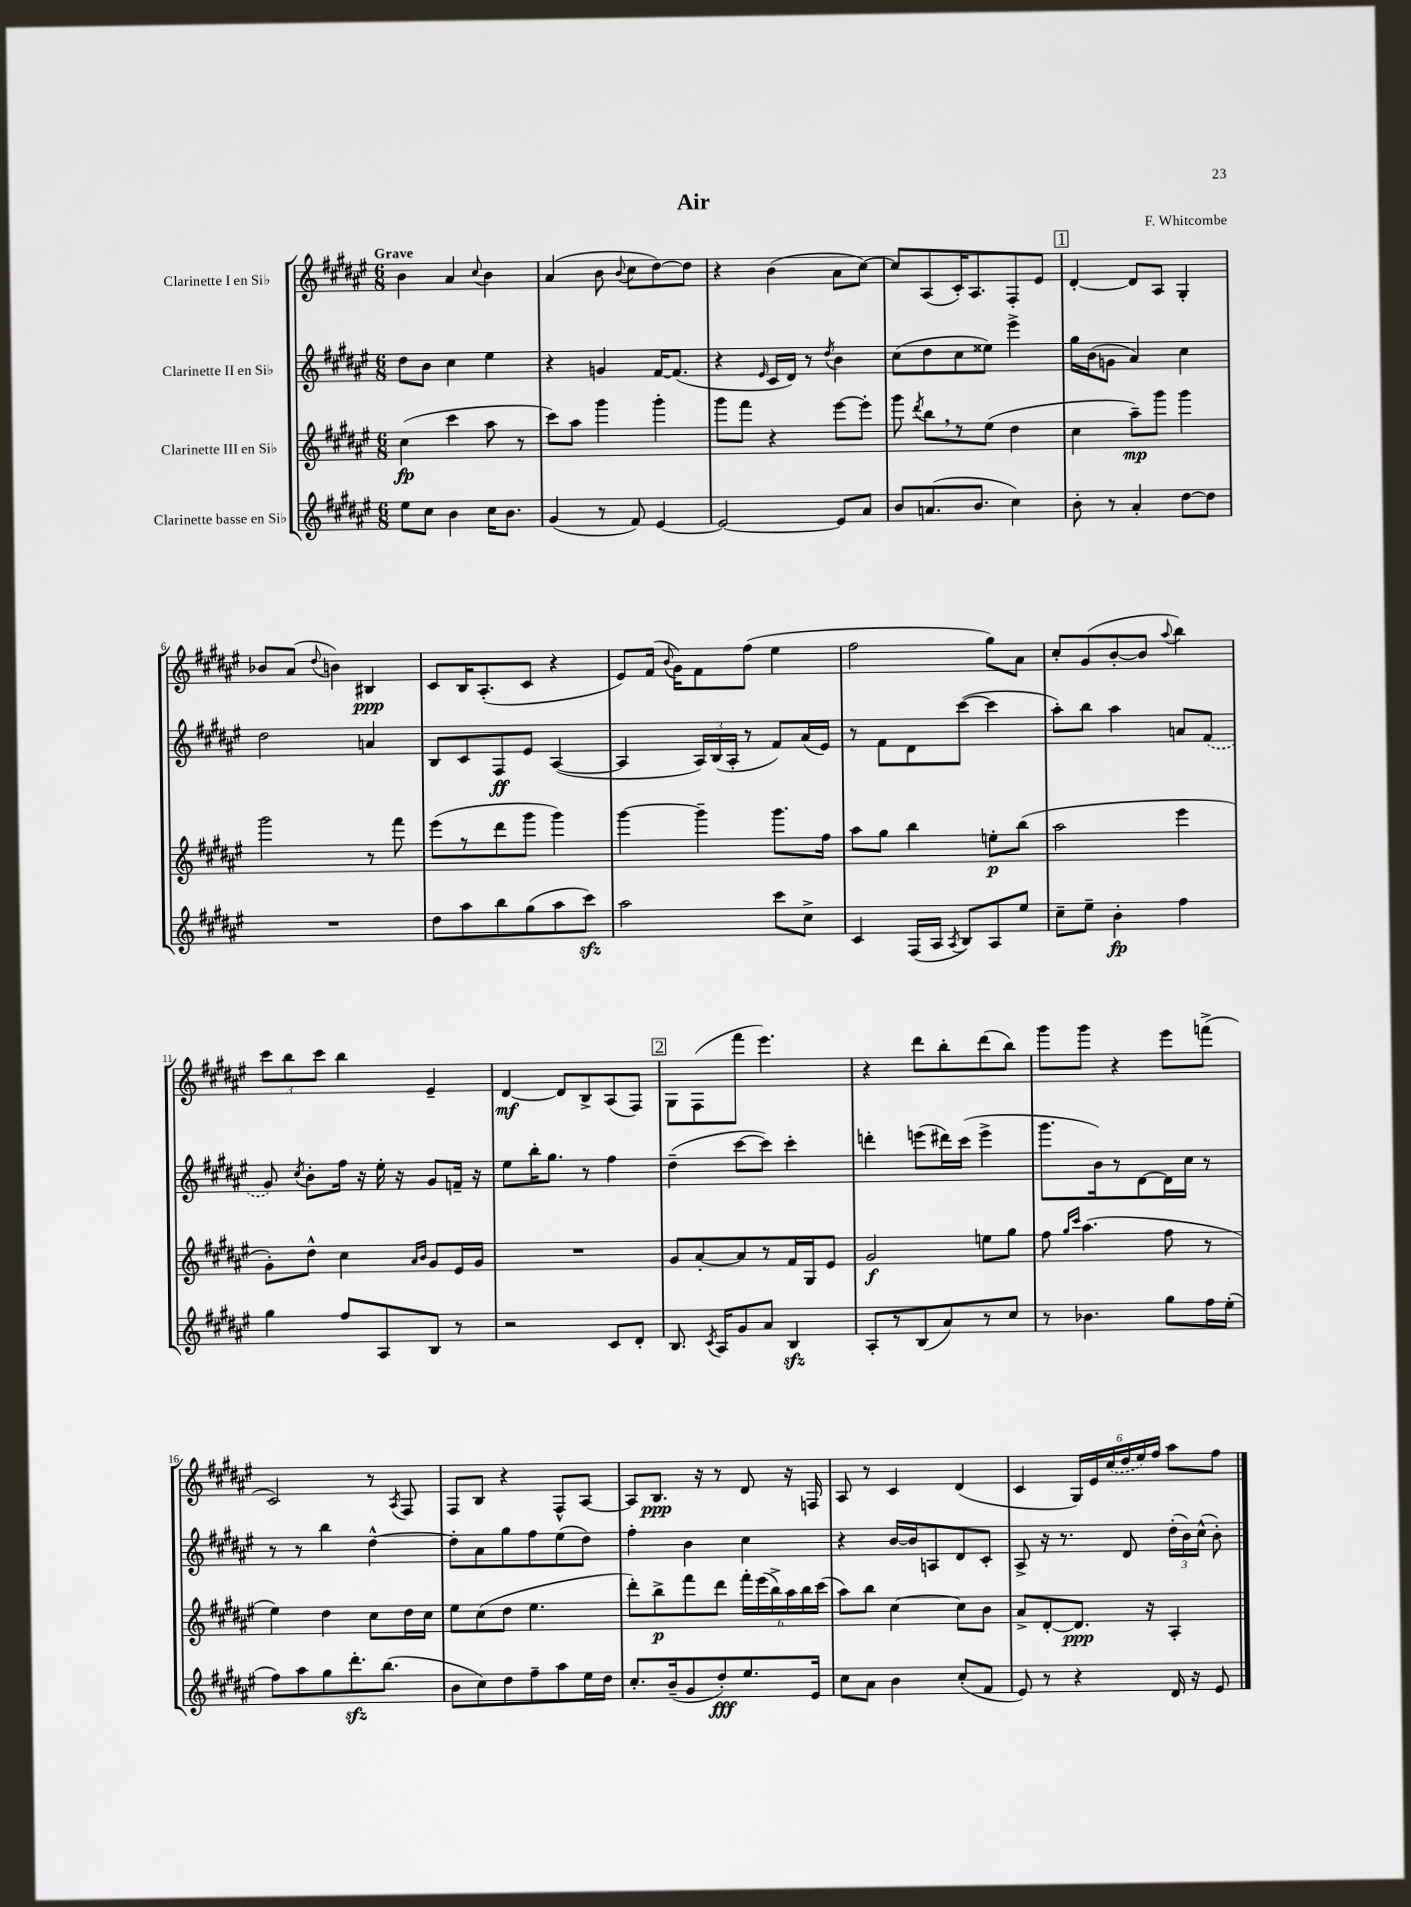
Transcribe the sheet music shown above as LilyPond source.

\header { title = "Air" composer = "F. Whitcombe" }
<<
\new StaffGroup <<
\new Staff = "s0" \with { instrumentName = "Clarinette I en Sib" } {
    \clef treble \key fis \major \numericTimeSignature \time 6/8 \tempo "Grave"
    \autoBeamOff b'4 ais'4 \appoggiatura { cis''8 } b'4 |
    ais'4( b'8 \appoggiatura { b'8 } cis''8[ dis''8~) dis''8] |
    r4 b'4( ais'8[ cis''8]~) |
    cis''8[ ais8( cis'16-.) ais8. fis8-. eis'8] |
    \mark \markup { \box "1" } dis'4~-. dis'8[ ais8] gis4-. |
    bes'8[ ais'8]( \appoggiatura { dis''8 } b'4) bis4\ppp |
    cis'8[ b16 ais8.-.( cis'8] r4 |
    eis'8[) fis'16]( \appoggiatura { b'8 } gis'16[) fis'8 fis''8]( eis''4 |
    fis''2 gis''8[) ais'8] |
    cis''8[-. gis'8( b'8~-. b'8] \appoggiatura { ais''8 } b''4) |
    \tuplet 3/2 { cis'''8[ b''8 cis'''8] } b''4 eis'4-- |
    dis'4~\mf dis'8[ b8-> ais8( fis8]) |
    \mark \markup { \box "2" } gis8[ fis8( fis'''8] eis'''4.) |
    r4 dis'''8[ b''8-. dis'''8( b''8]) |
    gis'''8[ gis'''8] r4 eis'''8[ f'''8]->( |
    cis'2) r8 \acciaccatura { ais8 } fis8 |
    fis8[ b8] r4 fis8[-^ ais8]~ |
    ais8[ b8.]\ppp r16 r8 dis'8 r16 f16 |
    ais8 r8 cis'4 dis'4( |
    cis'4 \tuplet 6/4 { gis16[) eis'16 \once \slurDashed cis''16( dis''16 eis''16) fis''16] } ais''8[ fis''8] \bar "|." |
}
\new Staff = "s1" \with { instrumentName = "Clarinette II en Sib" } {
    \clef treble \key fis \major \numericTimeSignature \time 6/8
    \autoBeamOff dis''8[ b'8] cis''4 eis''4 |
    r4 g'4 fis'16[~ fis'8.]( |
    r4 \grace { eis'16 } cis'16[ dis'16]) r8 \acciaccatura { dis''8 } b'4 |
    cis''8[( dis''8 cis''8 eisis''8]) eis'''4-> |
    \mark \markup { \box "1" } gis''16[ b'16( g'8] ais'4) cis''4 |
    dis''2 a'4 |
    b8[ cis'8 fis8\ff eis'8] ais4~( |
    ais4 \tuplet 3/2 { ais16[) b16( ais16]-. } r8 fis'8[) ais'16( eis'16]) |
    r8 fis'8[ dis'8 cis'''8]~( cis'''4 |
    ais''8[-.) b''8] ais''4 a'8[ \once \slurDashed fis'8]( |
    gis'8) \acciaccatura { cis''8 } b'8[-. fis''16] r16 eis''16-. r16 gis'8[ f'16]-- r16 |
    eis''8[ b''16-. gis''8.] r8 fis''4 |
    \mark \markup { \box "2" } dis''4--( cis'''8[~ cis'''8]) cis'''4-. |
    d'''4-. e'''8[( dis'''16) cis'''16]( e'''4-> |
    gis'''8.[ b'16) r8 dis'8~ dis'16 cis''16] r8 |
    r8 r8 b''4 dis''4~-^ |
    dis''8[-. ais'8 gis''8 fis''8 eis''8( dis''8]) |
    fis''4-. b'4 cis''4 |
    r4 b'16[~ b'16 a8 dis'8 cis'8]-. |
    ais8-> r16 r8. dis'8 \tuplet 3/2 { dis''16[-.( b'16) cis''16]-^( } b'8-.) \bar "|." |
}
\new Staff = "s2" \with { instrumentName = "Clarinette III en Sib" } {
    \clef treble \key fis \major \numericTimeSignature \time 6/8
    \autoBeamOff cis''4\fp( cis'''4 ais''8 r8 |
    cis'''8[) ais''8] gis'''4 gis'''4-. |
    gis'''8[ fis'''8] r4 eis'''8[~ eis'''8]-. |
    gis'''8 \acciaccatura { dis'''8 } b''8[ \breathe r8 eis''8]( dis''4 |
    \mark \markup { \box "1" } cis''4 ais''8[--\mp) gis'''8] gis'''4 |
    gis'''2 r8 fis'''8 |
    eis'''8[( r8 dis'''8 gis'''8] gis'''4) |
    gis'''4~ gis'''4-- gis'''8.[ fis''16] |
    ais''8[ gis''8] b''4 e''8[-.\p b''8]( |
    ais''2 eis'''4 |
    gis'8[-.) dis''8]-^ cis''4 \grace { ais'16[ b'16] } gis'8[ eis'16 gis'16] |
    R2. |
    \mark \markup { \box "2" } gis'8[ ais'8~-. ais'8 r8 fis'16 gis16 eis'8] |
    gis'2\f e''8[ gis''8] |
    fis''8 \grace { gis''16[ cis'''16] } ais''4.( fis''8 r8 |
    eis''4) dis''4 cis''8[ dis''16 cis''16] |
    eis''8[ cis''8( dis''8] eis''4. |
    dis'''8[-.) b''8->\p fis'''8 dis'''8] \tuplet 6/4 { fis'''16[-. eis'''16( b''16->) ais''16 b''16 cis'''16]( } |
    ais''8[) b''8] cis''4~ cis''8[ b'8] |
    ais'8[-> dis'8~-. dis'8.]\ppp r16 ais4-. \bar "|." |
}
\new Staff = "s3" \with { instrumentName = "Clarinette basse en Sib" } {
    \clef treble \key fis \major \numericTimeSignature \time 6/8
    \autoBeamOff eis''8[ cis''8] b'4 cis''16[ b'8.] |
    gis'4( r8 fis'8) eis'4~ |
    eis'2~ eis'8[ ais'8] |
    b'8[ a'8.( b'8.] cis''4) |
    \mark \markup { \box "1" } b'8-. r8 ais'4-. dis''8[~ dis''8] |
    R2. |
    dis''8[ ais''8 b''8 gis''8( ais''8 cis'''8]\sfz) |
    ais''2 cis'''8[ cis''8]-> |
    cis'4 fis16[( ais16] \acciaccatura { ais8 } b8[) ais8 eis''8] |
    cis''8[-- eis''8]-- b'4-.\fp fis''4 |
    gis''4 fis''8[ ais8 b8] r8 |
    r2 cis'8[ dis'8]-. |
    \mark \markup { \box "2" } b8. \acciaccatura { cis'8 } ais16[ gis'8 ais'8] b4\sfz |
    ais8[-. r8 b8( ais'8) r8 cis''8] |
    r8 bes'4. gis''8[ fis''16 eis''16]-.( |
    fis''8[) ais''8 gis''8 dis'''8.-.\sfz b''8.]( |
    b'8[ cis''8) dis''8 fis''8-- ais''8 eis''16 dis''16] |
    cis''8.[-. b'16--( gis'8 dis''8-.\fff) eis''8. eis'16] |
    cis''8[ ais'8] b'4 cis''8[-.( fis'8] |
    eis'8) r8 r4 dis'16 r16 eis'8 \bar "|." |
}
>>
>>
